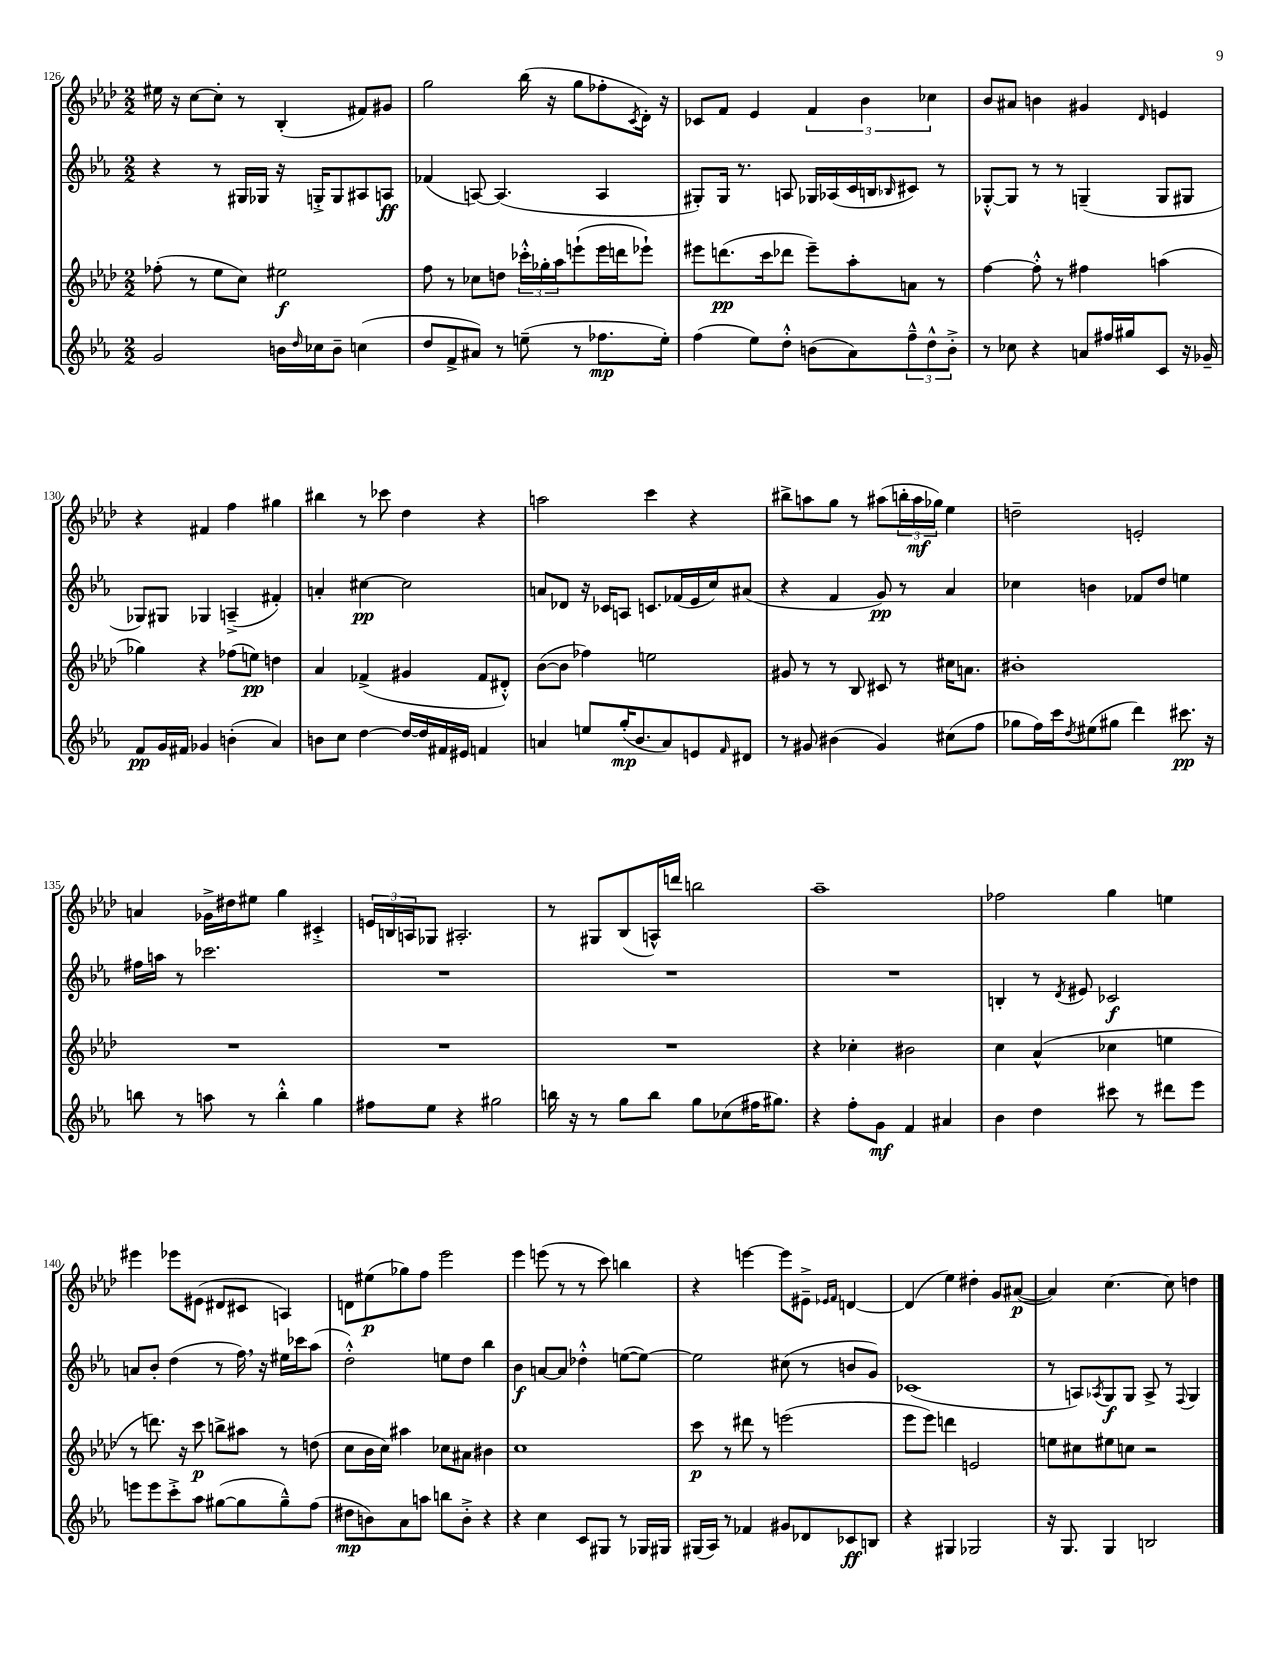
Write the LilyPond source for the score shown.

<<
\new StaffGroup <<
\new Staff = "s0" {
    \clef treble \key aes \major \numericTimeSignature \time 2/2
    eis''16 r16 c''8~ c''8-. r8 bes4-.( fis'8) gis'8 |
    g''2 bes''16( r16 g''8 fes''8-. \acciaccatura { c'8 } des'16-.) r16 |
    ces'8 f'8 ees'4 \tuplet 3/2 { f'4 bes'4 ces''4 } |
    bes'8 ais'8 b'4 gis'4 \grace { des'16 } e'4 |
    r4 fis'4 f''4 gis''4 |
    bis''4 r8 ces'''8 des''4 r4 |
    a''2 c'''4 r4 |
    bis''8-> a''8 g''8 r8 ais''8( \tuplet 3/2 { b''16-. ais''16\mf ges''16) } ees''4 |
    d''2-- e'2-. |
    a'4 ges'16-> dis''16 eis''8 g''4 cis'4-.-> |
    \tuplet 3/2 { e'16 b16 a16 } ges8 ais2.-. |
    r8 gis8 bes8( a16-^) d'''16 b''2 |
    aes''1-- |
    fes''2 g''4 e''4 |
    eis'''4 ees'''8 eis'8( dis'8 cis'8 a4) |
    d'8 eis''8\p( ges''8) f''8 ees'''2 |
    ees'''4 e'''8( r8 r8 c'''8) b''4 |
    r4 e'''4~ e'''8 eis'8---> \grace { ees'16 f'16 } d'4~ |
    d'4( ees''4) dis''4-. g'8 ais'8~\p( |
    ais'4) c''4.~ c''8 d''4 \bar "|." |
}
\new Staff = "s1" {
    \clef treble \key ees \major \numericTimeSignature \time 2/2
    r4 r8 gis16 ges16 r16 g16-.-> g8 ais8 a8\ff |
    fes'4( a8~) a4.( a4 |
    gis8-.) gis16 r8. a8 ges16 aes16( c'16 b16 \grace { bes16 } cis'8) r8 |
    ges8~-.-^ ges8 r8 r8 g4--( g8 gis8 |
    ges8) gis8 ges4 a4--->( fis'4-.) |
    a'4-. cis''4~\pp cis''2 |
    a'8 des'8 r16 ces'16 a8 c'8. fes'16( ees'16 c''16) ais'8( |
    r4 f'4 g'8\pp) r8 aes'4 |
    ces''4 b'4 fes'8 d''8 e''4 |
    fis''16 a''16 r8 ces'''2. |
    R1 |
    R1 |
    R1 |
    b4-. r8 \acciaccatura { d'8 } eis'8 ces'2\f |
    a'8 bes'8-. d''4( r8 f''16) \breathe r16 eis''16 ces'''16 aes''8( |
    d''2-.-^) e''8 d''8 bes''4 |
    bes'4\f a'8~ a'8 des''4-.-^ e''8~( e''8~) |
    e''2 cis''8( r8 b'8 g'8) |
    ces'1( |
    r8 a8) \acciaccatura { aes8 } g8\f g8 aes8-> r8 \appoggiatura { f8 } g4 \bar "|." |
}
\new Staff = "s2" {
    \clef treble \key aes \major \numericTimeSignature \time 2/2
    fes''8-.( r8 ees''8 c''8) eis''2\f |
    f''8 r8 ces''8 d''8 \tuplet 3/2 { ces'''16-.-^ ges''16-. aes''16 } e'''8-!( e'''16 d'''16 ees'''8-!) |
    eis'''8 d'''8.\pp( c'''16 des'''8 eis'''8--) aes''8-. a'8 r8 |
    f''4~ f''8-.-^ r8 fis''4 a''4( |
    ges''4) r4 fes''8( e''8\pp) d''4 |
    aes'4 fes'4->( gis'4 fes'8 dis'8-.-^) |
    bes'8~( bes'8 fes''4) e''2 |
    gis'8 r8 r8 bes8 cis'8 r8 cis''16 a'8. |
    bis'1-. |
    R1 |
    R1 |
    R1 |
    r4 ces''4-. bis'2 |
    c''4 aes'4-^( ces''4 e''4 |
    r8 d'''8.) r16 c'''8\p b''8-> ais''8 r8 d''8( |
    c''8 bes'16 c''16) ais''4 ces''8 ais'8 bis'4 |
    c''1 |
    c'''8\p r8 dis'''8 r8 e'''2( |
    ees'''8 ees'''8) d'''4 e'2 |
    e''8 cis''8 eis''8 c''8 r2 \bar "|." |
}
\new Staff = "s3" {
    \clef treble \key ees \major \numericTimeSignature \time 2/2
    g'2 b'16 \grace { d''16 } ces''16 b'8-- c''4( |
    d''8 f'8-> ais'8) r8 e''8--( r8 fes''8.\mp e''16-.) |
    f''4( ees''8) d''8-.-^ b'8( aes'8) \tuplet 3/2 { f''8---^ d''8-^ b'8-.-> } |
    r8 ces''8 r4 a'8 fis''16 gis''16 c'8 r16 ges'16-- |
    f'8\pp g'16 fis'16 ges'4 b'4-.( aes'4) |
    b'8 c''8 d''4~ d''16~ d''16 fis'16 eis'16 f'4 |
    a'4 e''8 g''16-.\mp( bes'8. a'8) e'8 \grace { f'16 } dis'8 |
    r8 gis'8 bis'4( gis'4) cis''8( f''8 |
    ges''8 f''16) c'''16 \acciaccatura { d''8 } eis''8( gis''8 d'''4) cis'''8.\pp r16 |
    b''8 r8 a''8 r8 b''4-.-^ g''4 |
    fis''8 ees''8 r4 gis''2 |
    b''16 r16 r8 g''8 b''8 g''8 ces''8( fis''16 gis''8.) |
    r4 f''8-. g'8\mf f'4 ais'4 |
    bes'4 d''4 cis'''8 r8 dis'''8 ees'''8 |
    e'''8 e'''8 c'''8-.-> aes''8 gis''8~( gis''8 gis''8---^) f''8( |
    dis''8\mp b'8) aes'8 a''8 b''8 b'8-.-> r4 |
    r4 c''4 c'8 gis8 r8 ges16 gis16 |
    gis16( aes16) r8 fes'4 gis'8 des'8 ces'8\ff b8 |
    r4 gis4 ges2 |
    r16 g8. g4 b2 \bar "|." |
}
>>
>>
\layout { \context { \Score currentBarNumber = #126 } }
